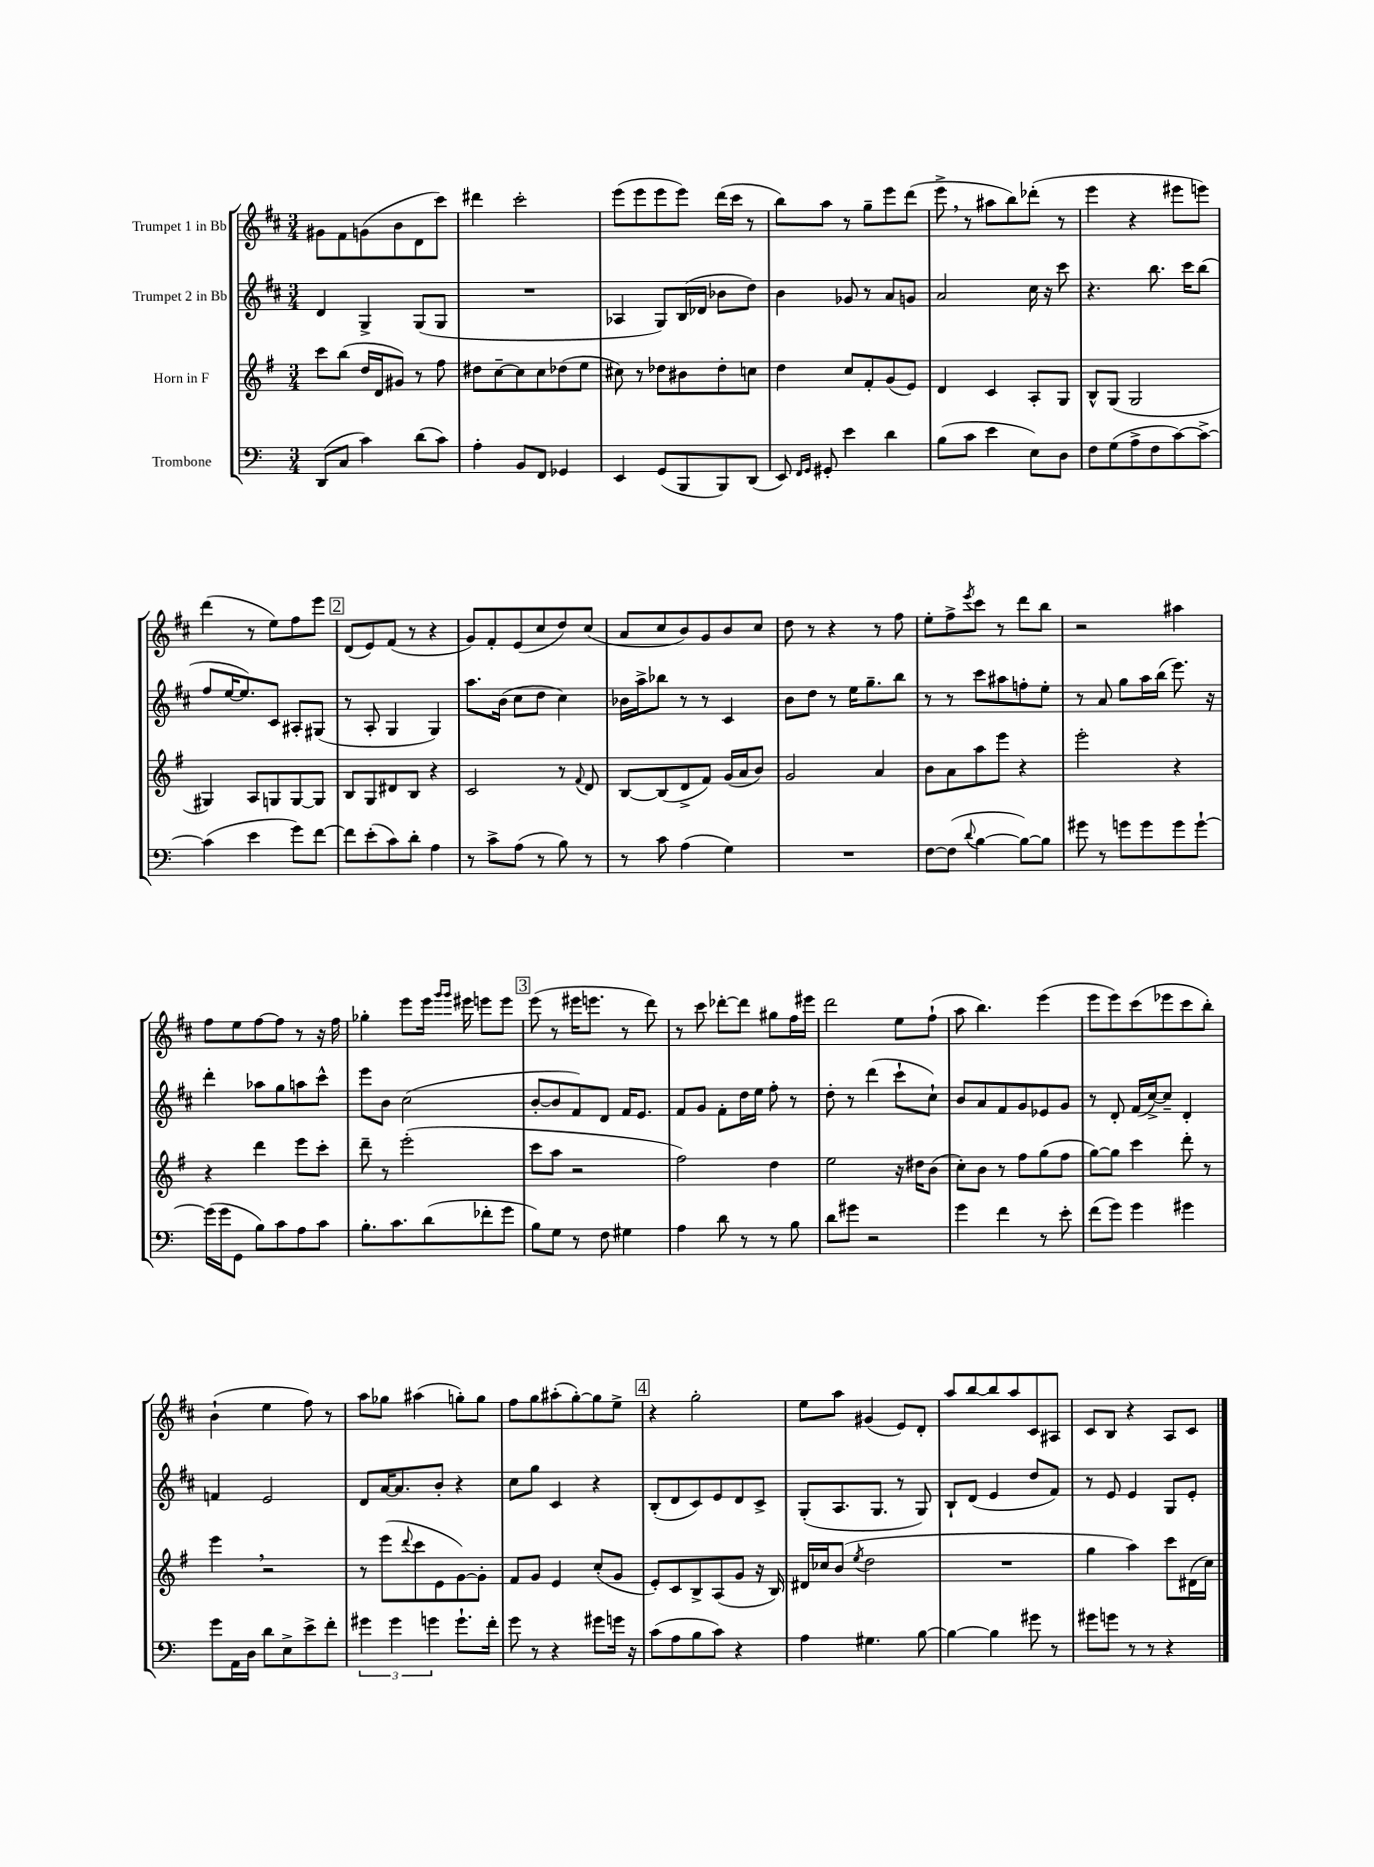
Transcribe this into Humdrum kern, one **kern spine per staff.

**kern	**kern	**kern	**kern
*staff4	*staff3	*staff2	*staff1
*clefF4	*clefG2	*clefG2	*clefG2
*k[]	*k[f#]	*k[f#c#]	*k[f#c#]
*M3/4	*M3/4	*M3/4	*M3/4
(8DD	8ccc	4d	8g#
8C	(8bb	.	8f#
4c)	16dd	4G^	(8g
.	16d	.	.
.	8g#)	.	8b
(8d	8r	(8G	8d
8c)	8ff#	8G	8ccc#)
=	=	=	=
4A'	8dd#	2.r	4ddd#
.	[8cc~	.	.
8BB	8cc]	.	2ccc#'
8FF	8cc	.	.
4GG-	(8dd-	.	.
.	8ee	.	.
=	=	=	=
4EE	8cc#)	4A-	(8eee
.	8r	.	8eee
(8GG	8dd-	8G)	8eee
8BBB	8b#	(16B	8eee)
.	.	16d-	.
8BBB)	8dd-'	8b-	(16ddd
.	.	.	16ccc#
(8DD	8cc	8dd)	8r
=	=	=	=
8EE)	4dd	4b	8bb)
16qqFF	.	.	.
16qqGG	.	.	.
8GG#'	.	.	8aa
4e	8cc	8g-	8r
.	8f#'	8r	8gg~
4d	(8g	8a	8eee
.	8e)	8g	(8ddd
=	=	=	=
(8B	4d	2a	8eee^
8c	.	.	8r
4e	4c	.	8aa#
.	.	.	8bb)
8E)	8A'	16cc#	(8ddd-'
.	.	16r	.
8D	8G	8ccc#	8r
=	=	=	=
8F	8B^^	4.r	4eee
(8G	(8G	.	.
8A^	2G	.	4r
8F	.	8.bb	.
[8c)	.	.	8eee#
.	.	16ccc#	.
8c^_	.	(8bb	8eee)
=	=	=	=
(4c]	4G#)	8ff#	(4ddd
.	.	[16ee	.
.	.	8.ee])	.
4e	8A	.	8r
.	8G	8c#	8ee)
8g)	[8G	8A#'	8ff#
[8f	8G]	(8G#	8eee
=	=	=	=
8f]	8B	8r	(8d
(8e'	8G	8A'	8e)
8c)	8d#	4G	(8f#
8d'	8B	.	8r
4A	4r	4G)	4r
=	=	=	=
8r	2c	8.aa	8g)
8c^	.	.	8f#'
.	.	(16b	.
(8A	.	8cc#	(8e
8r	.	8dd	8cc#
8B)	8r	4cc#)	8dd)
.	8qqf#	.	.
8r	8d	.	(8cc#
=	=	=	=
8r	[8B	16b-	8a
.	.	16aa^	.
8c	(8B]	8bb-	8cc#
(4A	8d^	8r	8b)
.	8f#)	8r	8g
4G)	(16g	4c#	8b
.	16a	.	.
.	8b)	.	8cc#
=	=	=	=
2.r	2g	8b	8dd
.	.	8dd	8r
.	.	8r	4r
.	.	16ee	.
.	.	8.gg~	.
.	4a	.	8r
.	.	8bb	8ff#
=	=	=	=
[8F	8b	8r	8ee'
(8F]	8a	8r	8ff#^
8qqd	.	.	8qeee
[4B	8aa	8ccc#	8ccc#
.	8eee	8aa#	8r
8B_)	4r	8ff'	8ddd
8B]	.	8ee'	8bb
=	=	=	=
8g#	2eee'	8r	2r
8r	.	8a	.
8g	.	8gg	.
8g	.	16aa	.
.	.	(16bb	.
8g	4r	8.eee)	4aa#
[8g`	.	.	.
.	.	16r	.
=	=	=	=
(16g]	4r	4ddd'	8ff#
16g	.	.	.
8GG	.	.	8ee
8B)	4ddd	8aa-	[8ff#
8c	.	8gg	8ff#]
8A	8eee	8aa	8r
8c	8ccc'	8ccc#^^	16r
.	.	.	16ff#
=	=	=	=
8.B'	8ddd~	8eee	4gg-'
.	8r	8b	.
8.c	.	.	.
.	(2eee'	(2cc#	8eee
(8d	.	.	16eee
.	.	.	16qqggg
.	.	.	16qqggg
.	.	.	16eee#
8f-'	.	.	8eee
8g	.	.	8eee
=	=	=	=
8B)	8ccc	[8b'	(8eee
8G	8aa	8b]	8r
8r	2r	8f#)	16eee#
.	.	.	8.eee
8F	.	8d	.
4G#	.	16f#	8r
.	.	8.e	.
.	.	.	8ddd)
=	=	=	=
4A	2ff#)	8f#	8r
.	.	8g	8ccc#
8d	.	8f#'	[8ddd-'
8r	.	16dd	8ddd-]
.	.	16ee	.
8r	4dd	8ff#'	8gg#
8B	.	8r	16ff#
.	.	.	16eee#
=	=	=	=
8d	2ee	8dd'	2ddd
8g#	.	8r	.
2r	.	(4ddd	.
.	16r	8ccc#`	8ee
.	16dd#	.	.
.	(8b	8cc#`)	(8ff#`
=	=	=	=
4g	8cc')	8b	8aa
.	8b	8a	4.bb)
4f	8r	8f#	.
.	8ff#	8g	.
8r	(8gg	8e-	(4eee
8e'	8ff#	8g	.
=	=	=	=
(8f	[8gg)	8r	8eee
8g)	8gg]	8d'	8eee)
4g	4ccc	(16f#	(8ccc#
.	.	[16cc#^)	.
.	.	8cc#~]	8eee-
4g#	8ddd'	4d'	8ccc#
.	8r	.	8bb')
=	=	=	=
8g	4eee	4f	(4b`
16AA	.	.	.
16D	.	.	.
8d	2r	2e	4ee
8E^	.	.	.
8e^	.	.	8ff#)
8f'	.	.	8r
=	=	=	=
6g#	8r	8d	8aa
.	(8eee	[16a	8gg-
6g#	.	.	.
.	.	8.a]	.
.	8qqddd	.	.
.	8ccc	.	(4aa#
6g	.	.	.
.	8e	8b'	.
8.g`	[8g)	4r	8gg')
.	8g']	.	8gg
16f'	.	.	.
=	=	=	=
8g	8f#	8cc#	8ff#
8r	8g	8gg	8gg
4r	4e	4c#	(8aa#'
.	.	.	[8gg')
8g#	(8cc'	4r	8gg]
16g	8g	.	8ee^
16r	.	.	.
=	=	=	=
(8c	8e')	(8B'	4r
8A	8c	8d	.
8B	8B^	8c#)	2gg'
8c)	(8A	8e	.
4r	8g	8d	.
.	16r	8c#^	.
.	16B)	.	.
=	=	=	=
4A	16d#	(8G'	8ee
.	16cc-	.	.
.	(8b	8.A	8aa
.	8qee	.	.
4.G#	2dd	.	(4g#
.	.	8.G	.
.	.	8r	8e)
[8B	.	8G)	8d'
=	=	=	=
4B_	2.r	8B`	8aa
.	.	(8d	[8bb
4B]	.	4e	8bb]
.	.	.	8aa
8g#	.	8dd	8c#
8r	.	8f#)	8A#
=	=	=	=
8g#	4gg	8r	8c#
8g	.	8e	8B
8r	4aa)	4e	4r
8r	.	.	.
4r	8ccc	8G	8A
.	(16d#	8e'	8c#
.	16cc)	.	.
==	==	==	==
*-	*-	*-	*-
